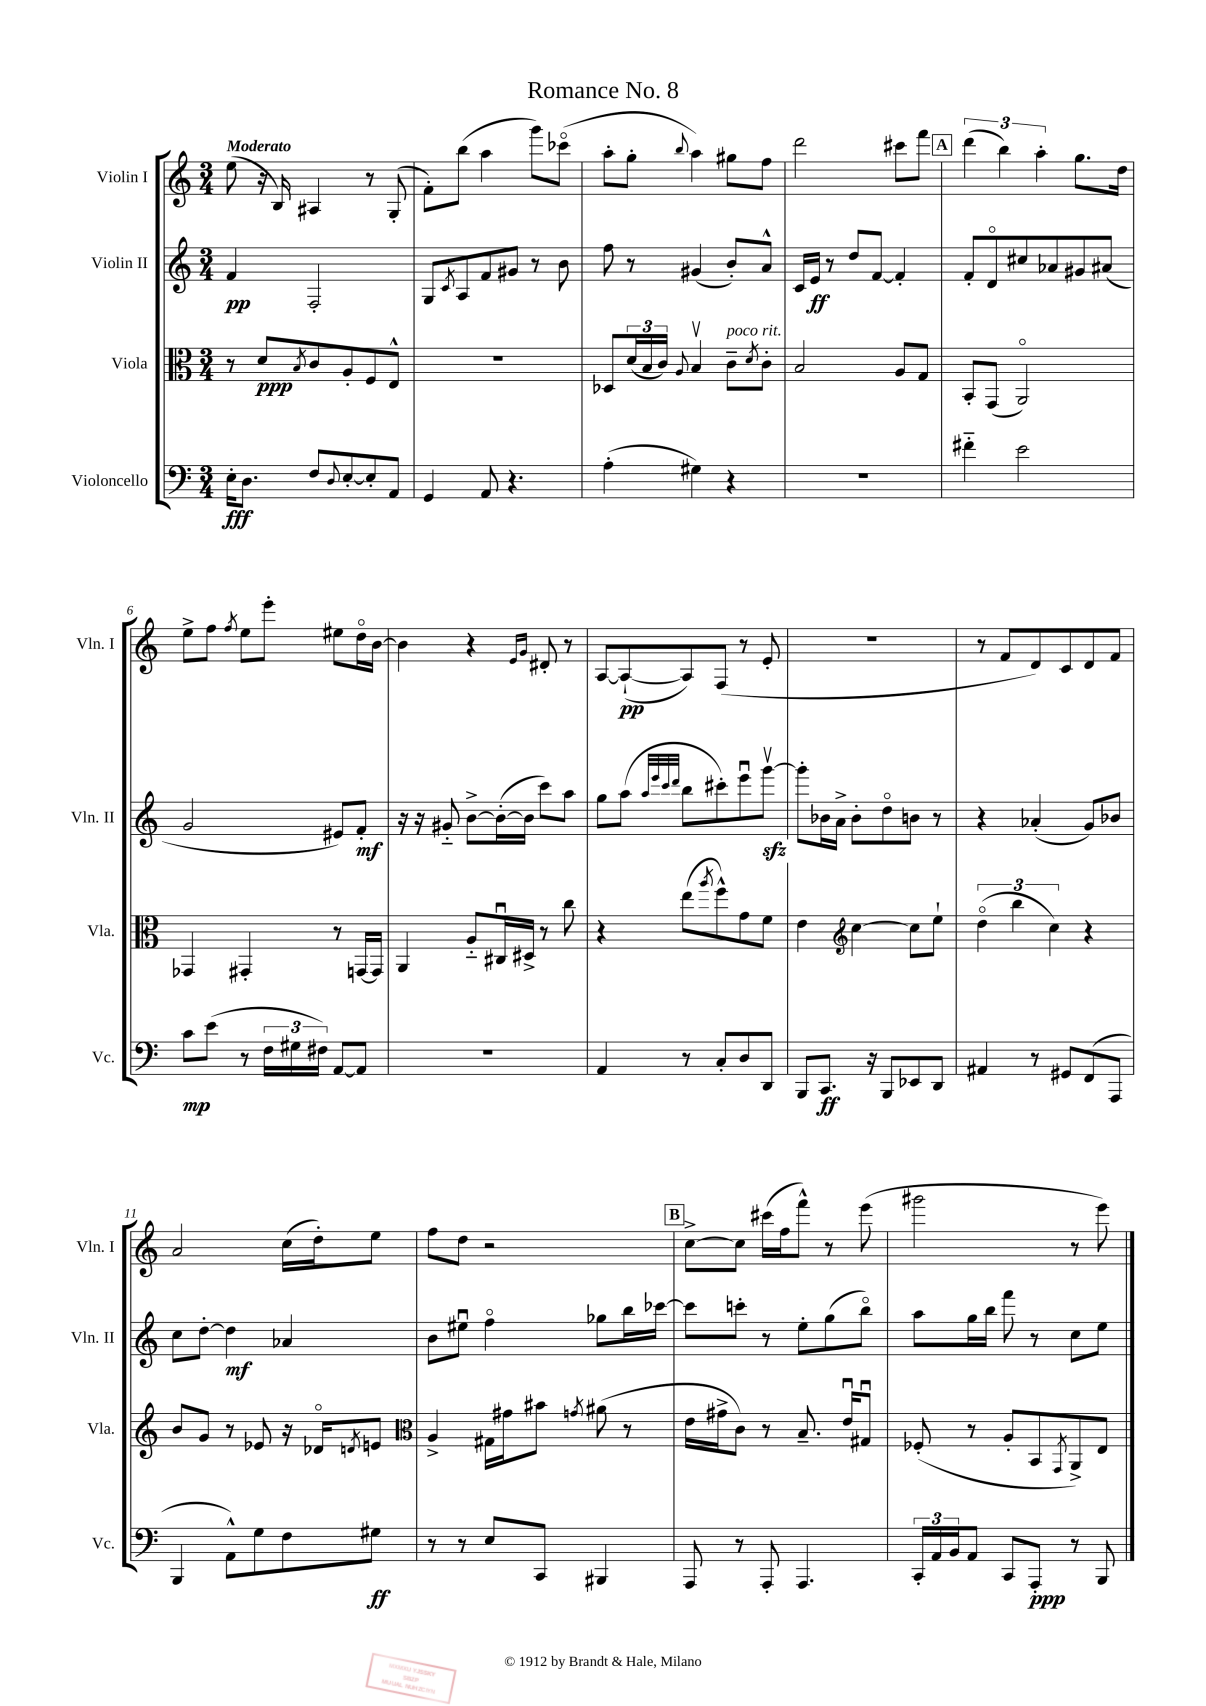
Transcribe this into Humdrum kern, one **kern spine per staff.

**kern	**kern	**kern	**kern
*staff4	*staff3	*staff2	*staff1
*clefF4	*clefC3	*clefG2	*clefG2
*k[]	*k[]	*k[]	*k[]
*M3/4	*M3/4	*M3/4	*M3/4
16E'	8r	4f	(8ee
8.D	.	.	.
.	8d	.	16r
.	.	.	16B)
.	8qB	.	.
8F	8c	2F'	4A#
8qqD	.	.	.
[8E'	8A'	.	.
8E']	8F	.	8r
8AA	8E^^	.	(8G'
=	=	=	=
4GG	2.r	8G	8f')
.	.	8qc	.
.	.	8A	(8bb
8AA	.	8f	4aa
4.r	.	8g#	.
.	.	8r	8ggg)
.	.	8b	(8ccc-o
=	=	=	=
(4A'	8D-	8ff	8aa'
.	(24d	8r	8gg'
.	24B	.	.
.	24c)	.	.
.	8qqA	.	8qqbb
4G#)	4Bv	(4g#	4aa)
4r	8c~	8b')	8gg#
.	8qd	.	.
.	8c'	8a^^	8ff
=	=	=	=
2.r	2B	16c	2ddd
.	.	16e	.
.	.	8r	.
.	.	8dd	.
.	.	[8f	.
.	8A	4f']	8ccc#
.	8G	.	8fff
=	=	=	=
4f#'~	8BB'	8f'	(6ddd
.	(8GG	8do	.
.	.	.	6bb)
2e	2AAo)	8cc#	.
.	.	.	6aa'
.	.	8a-	.
.	.	8g#	8.gg
.	.	(8a#	.
.	.	.	16dd
=	=	=	=
8c	4GG-	2g	8ee^
(8e	.	.	8ff
.	.	.	8qff
8r	4GG#'	.	8ee
24F	.	.	8eee'
24G#	.	.	.
24F#)	.	.	.
[8AA	8r	8e#)	8ee#
8AA]	[16GG	8f'	16ddo
.	16GG]	.	[16b
=	=	=	=
2.r	4AA	16r	4b]
.	.	16r	.
.	.	8g#'~	.
.	8A'~	[8b^	4r
.	16C#u	(16b'_	.
.	16D#^	16b]	.
.	.	.	16qqe
.	.	.	16qqg
.	8r	8ccc)	8d#'
.	8cc	8aa	8r
=	=	=	=
4AA	4r	8gg	[8A
.	.	(8aa	(8A`_
.	.	32qqaa	.
.	.	32qqeee	.
.	.	32qqccc	.
.	.	32qqddd	.
8r	(8ee	8bb	8A])
.	8qaa	.	.
8C'	8ff^^)	8ccc#')	(8F
8D	8g	8eeeu	8r
8DD	8f	[8gggv	8e'
=	=	=	=
8BBB	4e	8ggg']	2.r
8.CC	.	16b-	.
.	.	16a^	.
*	*clefG2	*	*
.	[4cc	8b-'	.
16r	.	.	.
8BBB	.	8ddo	.
8EE-	8cc]	8b	.
8DD	8ee`	8r	.
=	=	=	=
4AA#	(6ddo	4r	8r
.	.	.	8f
.	6bb	.	.
8r	.	(4a-'	8d)
.	6cc)	.	.
8GG#	.	.	8c
(8FF	4r	8g)	8d
8AAA	.	8b-	8f
=	=	=	=
4BBB	8b	8cc	2a
.	8g	[8dd'	.
8AA^^)	8r	4dd]	.
8G	8e-	.	.
8F	16r	4a-	(16cc
.	16d-o	.	16dd')
.	8qd	.	.
8G#	8e	.	8ee
=	=	=	=
*	*clefC3	*	*
8r	4A^	8b	8ff
8r	.	8ee#u	8dd
8E	16G#	4ffo	2r
.	16g#	.	.
8CC	8b#	.	.
.	8qg	.	.
4BBB#	(8a#	8gg-	.
.	8r	16bb	.
.	.	[16ccc-	.
=	=	=	=
8AAA	16e	8ccc-]	[8cc^
.	16g#^	.	.
8r	8c)	8ccc'	8cc]
8AAA'	8r	8r	(16ccc#
.	.	.	16ff
4.AAA	8.B~	8ee'	8fff^^)
.	.	(8gg	8r
.	16eu	.	.
.	8G#u	8bbo)	(8eee
=	=	=	=
24CC'	(8F-'	8aa	2ggg#
24AA	.	.	.
24BB	.	.	.
8AA	8r	16gg	.
.	.	16bb	.
8CC	8A'	8fff	.
8AAA'	8BB	8r	.
.	8qGG	.	.
8r	8AA^)	8cc	8r
8BBB	8E	8ee	8eee)
==	==	==	==
*-	*-	*-	*-
